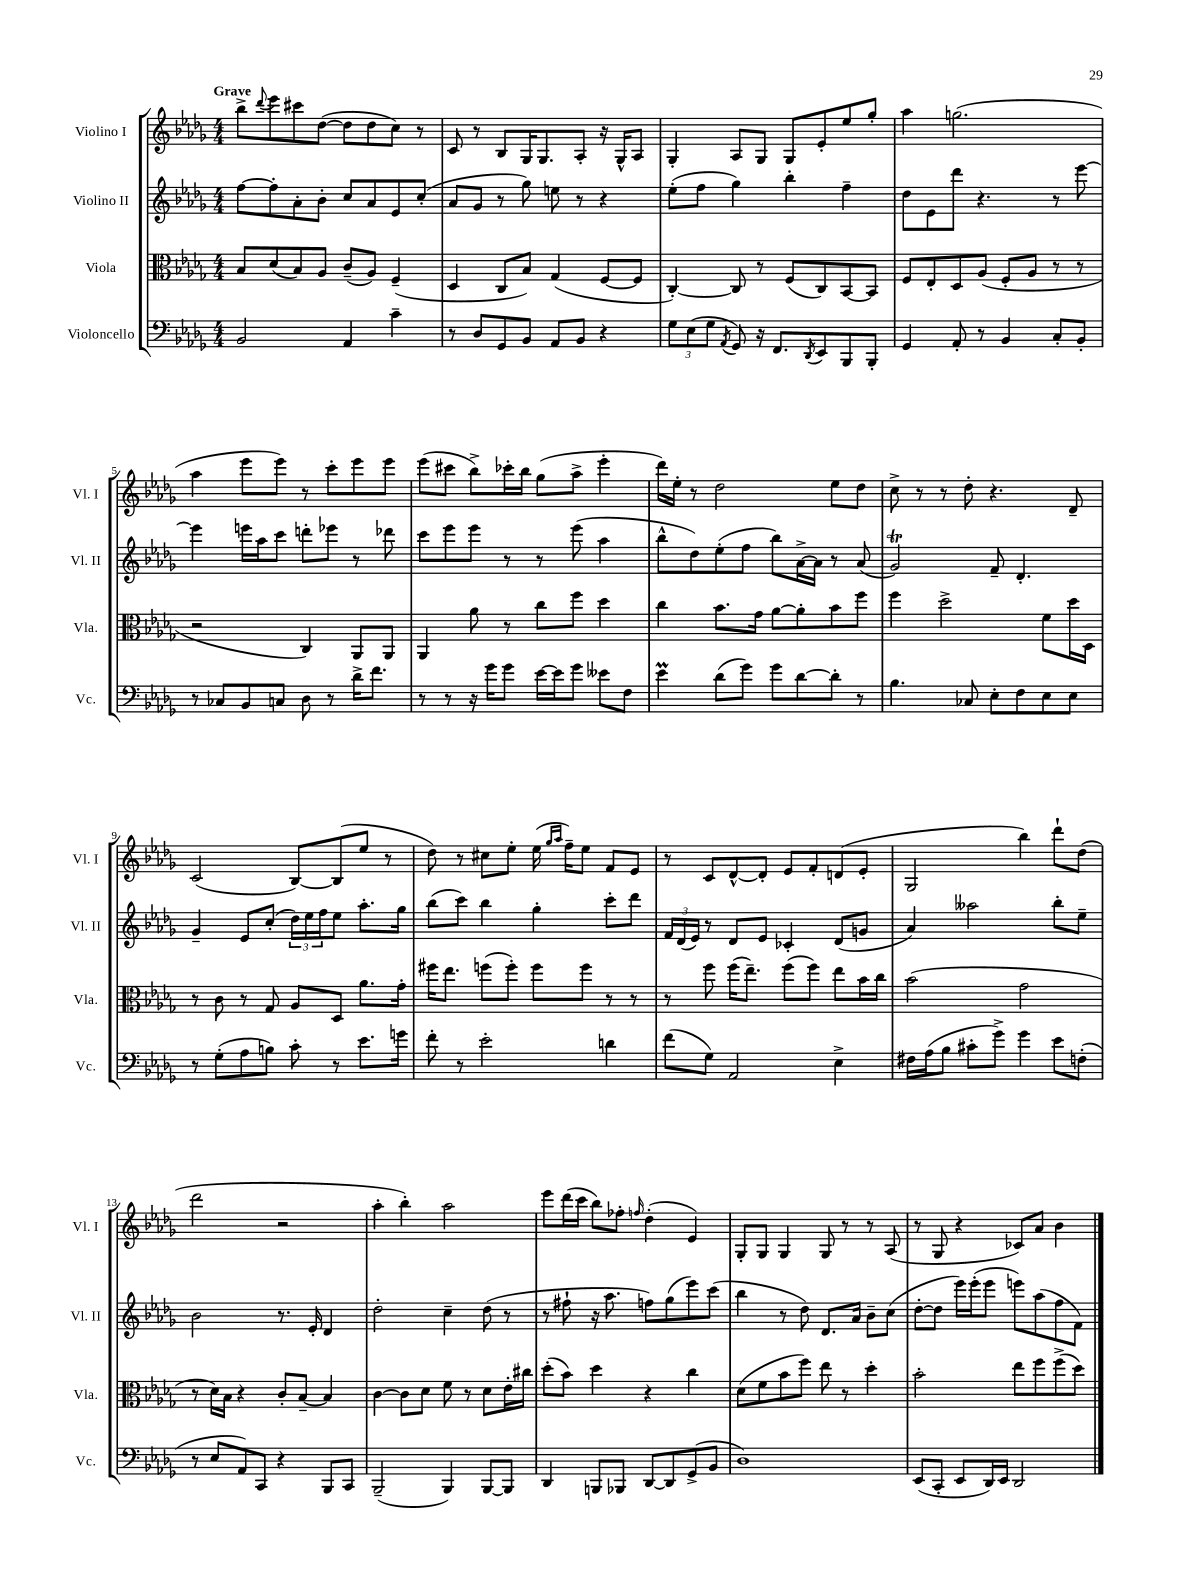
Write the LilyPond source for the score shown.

<<
\new StaffGroup <<
\new Staff = "s0" \with { instrumentName = "Violino I" shortInstrumentName = "Vl. I" } {
    \clef treble \key des \major \numericTimeSignature \time 4/4 \tempo "Grave"
    bes''8-> \appoggiatura { des'''8 } ees'''8 cis'''8 des''8~( des''8 des''8 c''8) r8 |
    c'8 r8 bes8 ges16 ges8. aes8-. r16 ges16-^ aes8 |
    ges4-. aes8 ges8 ges8 ees'8-. ees''8 ges''8-. |
    aes''4 g''2.( |
    aes''4 ees'''8 ees'''8) r8 c'''8-. ees'''8 ees'''8 |
    ees'''8( cis'''8 bes''8->) ces'''16-. bes''16 ges''8( aes''8-> ees'''4-. |
    des'''16) ees''16-. r8 des''2 ees''8 des''8 |
    c''8-> r8 r8 des''8-. r4. des'8-- |
    c'2( bes8~) bes8( ees''8 r8 |
    des''8) r8 cis''8 ees''8-. ees''16( \grace { ges''16 aes''16 } f''16--) ees''8 f'8 ees'8 |
    r8 c'8 des'8~-^ des'8-. ees'8 f'8-. d'8( ees'8-. |
    ges2 bes''4) des'''8-! des''8( |
    des'''2 r2 |
    aes''4-. bes''4-.) aes''2 |
    ees'''8 des'''16( c'''16 bes''8) fes''8-. \grace { f''16 } des''4-.( ees'4) |
    ges8-. ges8 ges4 ges8 r8 r8 aes8( |
    r8 ges8 r4 ces'8) aes'8 bes'4 \bar "|." |
}
\new Staff = "s1" \with { instrumentName = "Violino II" shortInstrumentName = "Vl. II" } {
    \clef treble \key des \major \numericTimeSignature \time 4/4
    f''8~ f''8-. aes'8-. bes'8-. c''8 aes'8 ees'8 c''8-.( |
    aes'8 ges'8 r8 ges''8) e''8 r8 r4 |
    ees''8-.( f''8 ges''4) bes''4-. f''4-- |
    des''8 ees'8 des'''8 r4. r8 ees'''8~ |
    ees'''4 e'''16 aes''16 c'''8 d'''8-. ees'''8 r8 des'''8 |
    c'''8 ees'''8 ees'''8 r8 r8 ees'''8( aes''4 |
    bes''8-^ des''8) ees''8-.( f''8 bes''8) aes'16~-> aes'16 r8 aes'8( |
    ges'2\trill) f'8-- des'4.-. |
    ges'4-- ees'8 c''8-.( \tuplet 3/2 { des''16) ees''16 f''16 } ees''8 aes''8.-. ges''16 |
    bes''8( c'''8) bes''4 ges''4-. c'''8-. des'''8 |
    \tuplet 3/2 { f'16 des'16( ees'16) } r8 des'8 ees'8 ces'4-. des'8( g'8 |
    aes'4) aeses''2 bes''8-. ees''8-- |
    bes'2 r8. ees'16-. des'4 |
    des''2-. c''4-- des''8( r8 |
    r8 fis''8-! r16 aes''8. f''8) ges''8( ees'''8) c'''8( |
    bes''4 r8 des''8) des'8. aes'16 bes'8-- c''8( |
    des''8~-. des''8 ees'''16) ees'''16-.( ees'''8 e'''8) aes''8( f''8 f'8) \bar "|." |
}
\new Staff = "s2" \with { instrumentName = "Viola" shortInstrumentName = "Vla." } {
    \clef alto \key des \major \numericTimeSignature \time 4/4
    bes8 des'8( bes8) aes8 c'8--( aes8) f4--( |
    des4 c8 bes8) ges4( f8~ f8 |
    c4~-.) c8 r8 f8( c8) bes,8~ bes,8 |
    f8 ees8-. des8 aes8( f8-. aes8 r8 r8 |
    r2 c4) aes,8 aes,8 |
    aes,4 aes'8 r8 c''8 f''8 des''4 |
    c''4 bes'8. ges'16 aes'8~ aes'8-. bes'8 f''8 |
    f''4 des''2-> f'8 des''16 des16 |
    r8 c'8 r8 ges8 aes8 des8 aes'8. ges'16-. |
    fis''16 ees''8. f''8( f''8-.) f''8 f''8 r8 r8 |
    r8 f''8 f''16( ees''8.--) f''8( f''8) ees''8 bes'16 c''16 |
    bes'2( ges'2 |
    r8 des'16) bes16 r4 c'8-. bes8~-- bes4 |
    c'4~ c'8 des'8 f'8 r8 des'8 ees'16-. cis''16 |
    des''8-.( bes'8) des''4 r4 c''4 |
    des'8( f'8 bes'8 f''8) ees''8 r8 des''4-. |
    bes'2-. ees''8 f''8 f''8->( des''8) \bar "|." |
}
\new Staff = "s3" \with { instrumentName = "Violoncello" shortInstrumentName = "Vc." } {
    \clef bass \key des \major \numericTimeSignature \time 4/4
    bes,2 aes,4 c'4-- |
    r8 des8 ges,8 bes,8 aes,8 bes,8 r4 |
    \tuplet 3/2 { ges8 ees8( ges8 } \acciaccatura { aes,8 } ges,8) r16 f,8. \acciaccatura { des,8 } ees,8 bes,,8 bes,,8-. |
    ges,4 aes,8-. r8 bes,4 c8-. bes,8-. |
    r8 ces8 bes,8 c8 des8 r8 des'16-> f'8. |
    r8 r8 r16 ges'16 ges'8 ees'16~ ees'16 ges'8 eeses'8 f8 |
    ees'4\prall des'8( ges'8) ges'8 des'8~ des'8-. r8 |
    bes4. ces8 ees8-. f8 ees8 ees8 |
    r8 ges8-.( aes8 b8) c'8-. r8 ees'8. g'16 |
    f'8-. r8 ees'2-. d'4 |
    f'8( ges8) aes,2 ees4-> |
    fis16 aes16( bes8 cis'8-. ges'8->) ges'4 ees'8 f8-.( |
    r8 ees8 aes,8) c,8 r4 bes,,8 c,8 |
    bes,,2--( bes,,4) bes,,8~ bes,,8 |
    des,4 b,,8 bes,,8 des,8~ des,8 ges,8->( bes,8 |
    des1) |
    ees,8( c,8-. ees,8 des,16) ees,16 des,2 \bar "|." |
}
>>
>>
